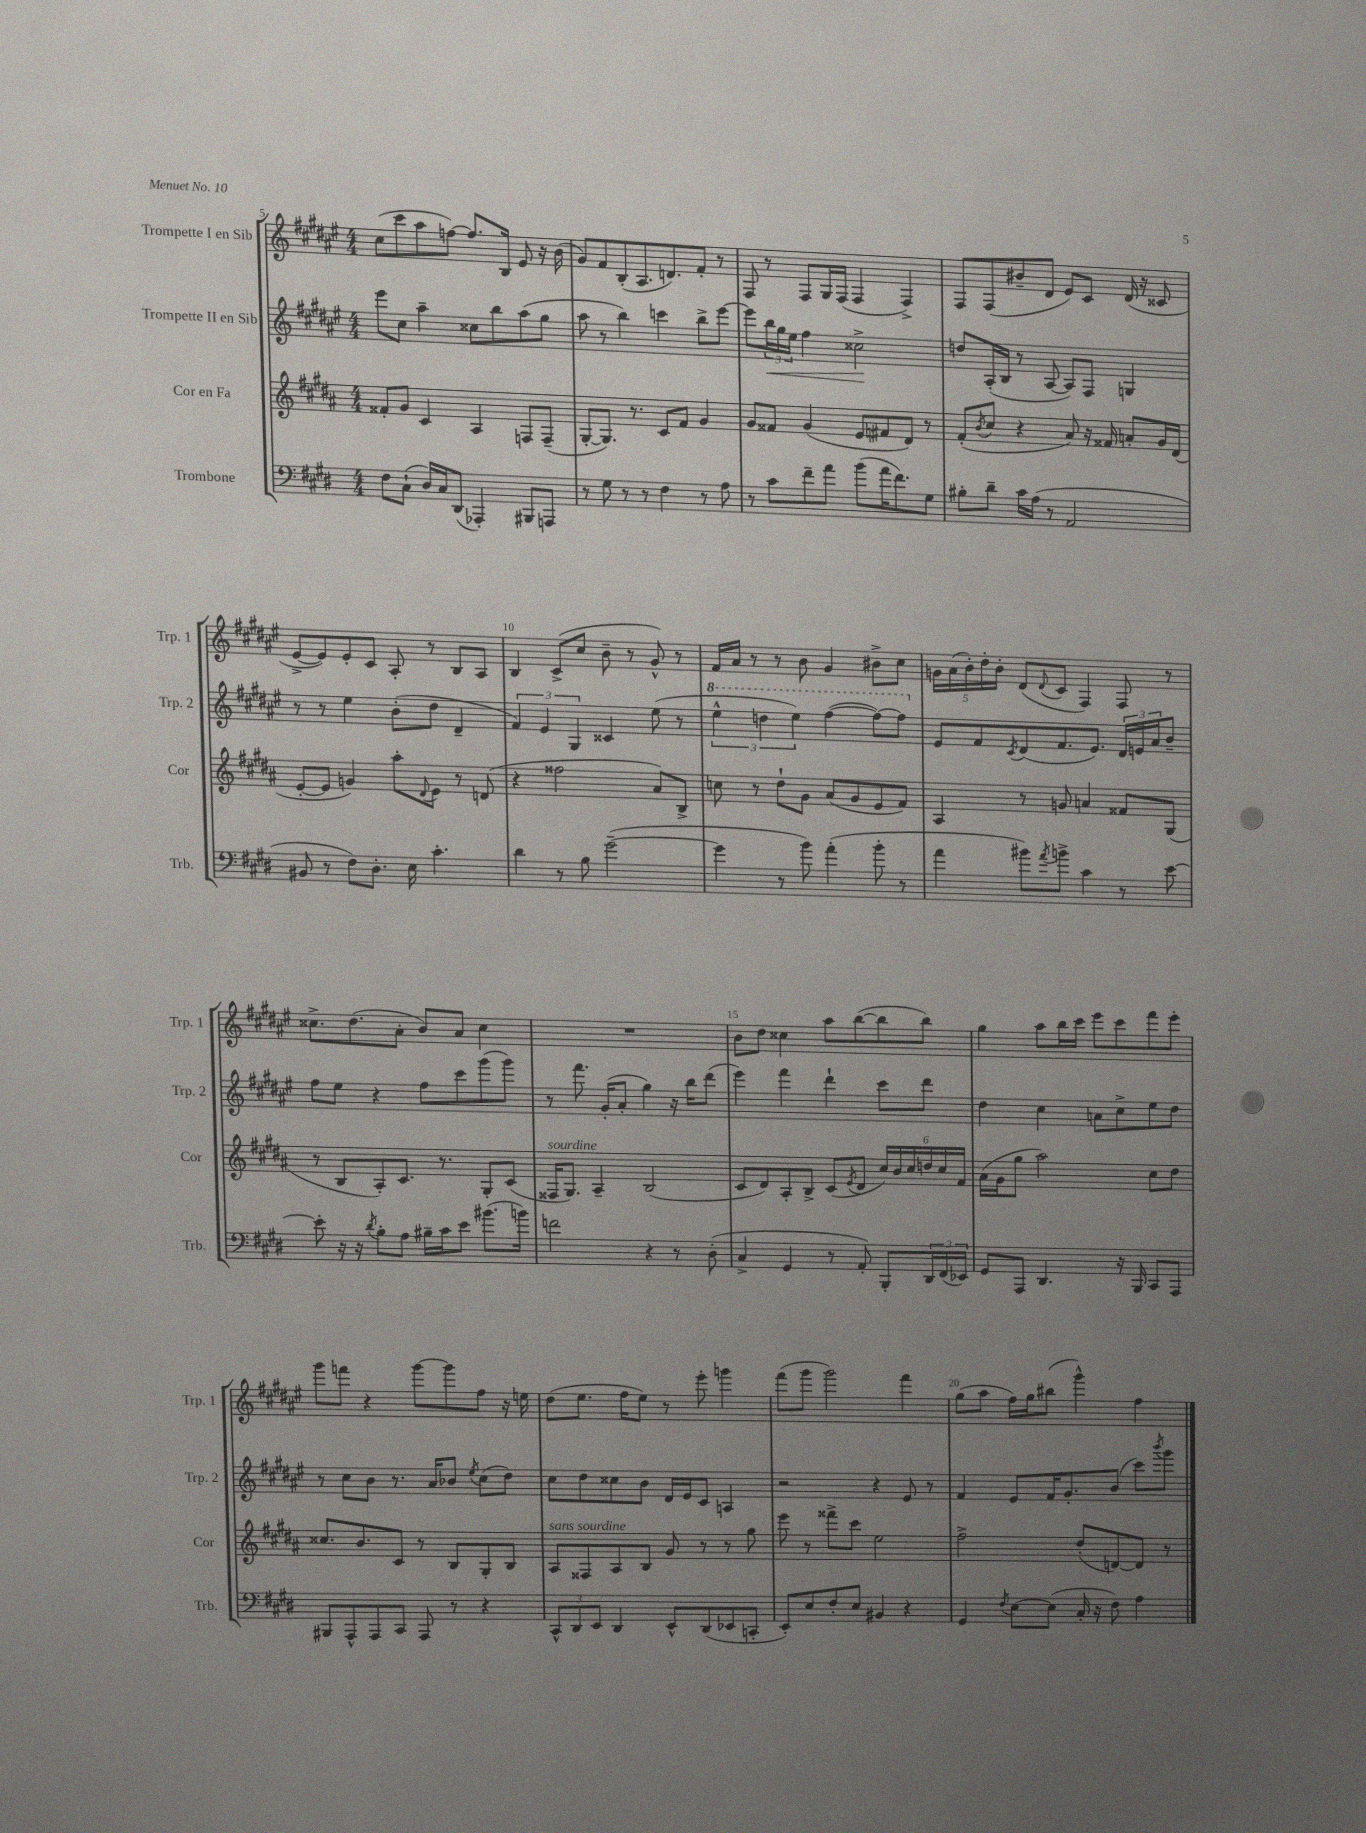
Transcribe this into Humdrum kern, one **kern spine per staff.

**kern	**kern	**kern	**dynam	**kern
*part4	*part3	*part2	*part2	*part1
*staff4	*staff3	*staff2	*staff2	*staff1
*I"Trombone	*I"Cor en Fa	*I"Trompette II en Sib	*	*I"Trompette I en Sib
*I'Trb.	*I'Cor	*I'Trp. 2	*	*I'Trp. 1
*clefF4	*clefG2	*clefG2	*	*clefG2
*k[f#c#g#d#]	*k[f#c#g#d#a#]	*k[f#c#g#d#a#e#]	*	*k[f#c#g#d#a#e#]
*M4/4	*M4/4	*M4/4	*	*M4/4
=5	=5	=5	=5	=5
8F#\L	8f##X'/L	8eee#\L	.	(8cc#\L
(8C#`\J	8g#/J	8cc#\J	.	8ccc#\
16D#/LL)	4c#/	4aa#~\	.	8aa#\
16C#/J	.	.	.	.
(8DD#/J	.	.	.	[8ffn\J)
4AAA-X'/)	4A#/	8cc##X\L	.	8.ff/L]
.	.	8bb\	.	.
.	.	.	.	16B/Jk
8BBB#X/L	8Fn/L	(8aa#\	.	8e#/
8AAAn/J	(8F~/J	8gg#\J	.	16r
.	.	.	.	(16b\
=6	=6	=6	=6	=6
8r	[8G#'/L	8aa#\	.	8g#/L)
8G#\	8.G#/J])	8r	.	8f#/
8r	.	4bb\)	.	(8B'/
.	8.r	.	.	.
8r	.	.	.	8.A#/
4F#\	8c#/L	4cccn\	.	.
.	.	.	.	8.dn/)
.	8f#/J	.	.	.
8r	4g#/	8bb^\L	.	8f#'/J
8A\	.	[8eee#\J	.	8r
=7	=7	=7	=7	=7
8r	8g#/L	8eee#\L]	.	8F#/
!	!	!	!LO:HP:b	!
8c#\L	8f##X/J	24bb\L	<	8r
.	.	24gg#\	.	.
.	.	24ee#\JJ	.	.
8f#~\	(4g#/	4ff#\	.	8F#/L
8a\J	.	.	.	16G#/L
.	.	.	.	(16F#/JJ
(8b\L	8e/L	2cc##X^\	.	4F#/
16a\K	8f#X/	.	.	.
8.f#\)	.	.	.	.
.	8d#/J)	.	.	4F#^/)
8G#\J	8r	.	.	.
.	.	.	[	.
=8	=8	=8	=8	=8
8B#X'\L	(8f#'/L	8ddn/L	.	8F#/L
.	8qb/	.	.	.
8d#~\J	8cc#/J	(16A#'/L	.	(8F#/
.	.	16B/JJ	.	.
16c#\LL	4r	8r	.	8b#X~/
(16A\JJ	.	.	.	.
8r	.	[8A#/	.	8d#/J
2AA/	8a#/)	8A#/L])	.	8e#/L)
.	16r	8F#/J	.	8c#/J
.	16f##X/	.	.	.
.	8an'/L	4Gn/	.	(16d#/
.	.	.	.	16r
.	16g#/L	.	.	8c##X/
.	(16d#/JJ	.	.	.
!!LO:LB:g=z
=9	=9	=9	=9	=9
8BB#X/	[8e'/L	8r	.	[8e#^/L
8r	8e/J]	8r	.	8e#/])
8F#\L)	4gn/)	4ee#\	.	8e#'/
8.D#'\J	.	.	.	8c#/J
.	8aa#'\L	(8b'\L	.	8A#'/
16E\	.	.	.	.
.	8qqd#/	.	.	.
4.c#'\	8e\J	8dd#\J	.	8r
.	8r	4d#~/	.	8B/L
.	(8dn/	.	.	8A#/J
=10	=10	=10	=10	=10
4d#\	4r	6f#/)	.	4B/
.	.	6e#/	.	.
8r	2ff##X\	.	.	(8c#^/L
.	.	6G#/	.	.
8B\	.	.	.	8cc#/J
([2g#~\	.	4c##X/	.	8b~\
.	.	.	.	8r
.	8a#/L)	(8ee#\	.	8g#^^/)
.	8B^/J	8r	.	8r
=11	=11	=11	=11	=11
*	*	*8va	*	*
4g#\]	8ccn\	6eee#^^\	.	16f#/LL
.	.	.	.	16a#/JJ
.	8r	.	.	8r
.	.	6dddn\	.	.
8r	8dd#`\L	.	.	8r
.	.	6eee#\)	.	.
8b\)	8g#\J	.	.	8b\
(4a'\	(8a#/L	([4fff#\	.	4g#/
.	8g#/	.	.	.
8b'\	8e/	8fff#\L_)	.	8b#X^\L
8r	8f#/J)	8fff#\J]	.	8cc#\J
=12	=12	=12	=12	=12
*	*	*X8va	*	*
4a\	4A#/	8e#/L	.	20gn\LL
.	.	.	.	(20a#\
.	.	.	.	20b'\)
.	.	8f#/	.	.
.	.	.	.	20dd#'\
.	.	.	.	20b'\JJ
.	.	8qc#/	.	.
8b#X\L)	8r	(8d#/	.	(8d#/L
8qa/	.	.	.	8qqd#/
8bn^\J	8gn/	8.f#/	.	8c#/J
4c#\	4an/	.	.	4F#/)
.	.	8.e#/J)	.	.
8r	8f##X/L	24d#/LL	.	8F#/
.	.	24en/	.	.
.	.	24a#/J	.	.
[8e\	(8G#/J	8b~/J	.	8r
!!LO:LB:g=z
=13	=13	=13	=13	=13
8e'\]	8r	8ff#\L	.	8.cc##X^\L
16r	8B/L	8ee#\J	.	.
16r	.	.	.	(8.dd#\
8qd#/	.	.	.	.
8B'\L	8A#'/)	4r	.	.
8A\J	8.c#/J	.	.	8a#'\J
16B#X~\LL	.	8ff#\L	.	8b/L)
16c#\J	8.r	.	.	.
8e\J	.	8ccc#\	.	8a#/J
(8.b#X\L	8G#'/L	(8ggg#\	.	4cc##\
.	(8c#/J	8ggg#\J)	.	.
16bn\Jk)	.	.	.	.
=14	=14	=14	=14	=14
!	!LO:TX:a:i:t=sourdine	!	!	!
2fn\	16F##X/KL	8r	.	1r
.	8.G#/J)	.	.	.
.	.	8.fff#\	.	.
.	4A#~/	.	.	.
.	.	(16g#'/KL	.	.
.	.	8a#'/J	.	.
4r	(2B/	4gg#\)	.	.
8r	.	16r	.	.
.	.	16bb\KL	.	.
(8D#'\	.	(8ddd#\J	.	.
=15	=15	=15	=15	=15
4C#^/	8c#/L	4eee#\)	.	8b\L
.	8d#/)	.	.	8dd#\J
4GG#/	8A#'/	4fff#\	.	4cc##X\
.	8B^/J	.	.	.
8r	(8c#/L	4ddd#`\	.	8aa#\L
.	8qe/	.	.	.
8AA'/)	8d#/J	.	.	([8bb\
8BBB'/L	24cc#/LL)	8ccc#\L	.	8bb\]
.	24b/	.	.	.
.	24cc#/	.	.	.
24DD#/L	24ddn/	8ddd#\J	.	8bb\J)
(24FF#/	24cc#/	.	.	.
24EE-X/JJ)	24f#/JJ	.	.	.
=16	=16	=16	=16	=16
8GG#/L	(16a#\LL	4dd#\	.	4gg#\
.	16g#\J	.	.	.
8AAA/J	8gg#\J	.	.	.
4.DD#/	2aa#\)	4cc#\	.	8aa#\L
.	.	.	.	16bb\L
.	.	.	.	16ccc#\JJ
.	.	8an\L	.	8eee#\L
16r	.	8cc#^\	.	8ccc#\
16BBB/	.	.	.	.
8CC#/L	8cc#\L	8ee#\	.	8fff#\
8AAA/J	8dd#\J	8dd#\J	.	8eee#'\J
!!LO:LB:g=z
=17	=17	=17	=17	=17
8BBB#X/L	8.cc##X/L	8r	.	8ggg#\L
8AAA^^/	.	8cc#\L	.	8fffn\J
.	8.b/	.	.	.
8AAA/	.	8b\J	.	4r
8CC#/J	8c#/J	8.r	.	.
8AAA/	8r	.	.	[8ggg#\L
.	.	16a#/KL	.	.
8r	8B/L	8b-X/J	.	8ggg#\]
.	.	8qee#/	.	.
4r	8G#'/	(8cc#\L	.	8ff#\J
.	8B/J	8dd#\J)	.	16r
.	.	.	.	16een\
=18	=18	=18	=18	=18
!	!LO:TX:a:i:t=sans sourdine	!	!	!
12CC#^^/L	8A#/L	8cc#\L	.	(8dd#\L
12DD#/	.	.	.	.
.	8F##X/	8dd#\	.	8.ee#\J
12EE/J	.	.	.	.
4DD#/	8A#/	8cc##X\	.	.
.	.	.	.	16ff#\KL
.	8B/J	8b\J	.	8ee#\J)
8EE^^/L	8g#/	16d#/LL	.	8r
.	.	16e#/J	.	.
(8DD#/	8r	8c#/J	.	8eee#'\
8EE-X/	8r	4An/	.	4gggn\
8CCn'/J	8gg#\	.	.	.
=19	=19	=19	=19	=19
8EE'/L)	8eee\	2r	.	(8fff#\L
8E/	8r	.	.	8ggg#\J
8F#'/	8fff##X^\L	.	.	2ggg#\)
8E/J	8ccc#\J	.	.	.
4BB#X/	2ee\	4r	.	.
4r	.	8e#/	.	4fff#\
.	.	8r	.	.
=20	=20	=20	=20	=20
4GG#/	2ff#^\	4f#/	.	(8gg#\L
.	.	.	.	8aa#\J
8qF#/	.	.	.	.
[8E\L	.	8e#/L	.	16ff#\LL)
.	.	.	.	16gg#\J
(8E\J]	.	16f#/K	.	(8bb#X\J
.	.	8.g#'/	.	.
16C#'/	(8dd#'/L	.	.	4ggg#^^\)
16r	.	.	.	.
8F#\)	[8dn/)	(8b/J	.	.
4A\	8d/J]	8ccc#\L)	.	4ff#\
.	.	8qbbb/	.	.
.	8r	8ggg#\J	.	.
==	==	==	==	==
*-	*-	*-	*-	*-
